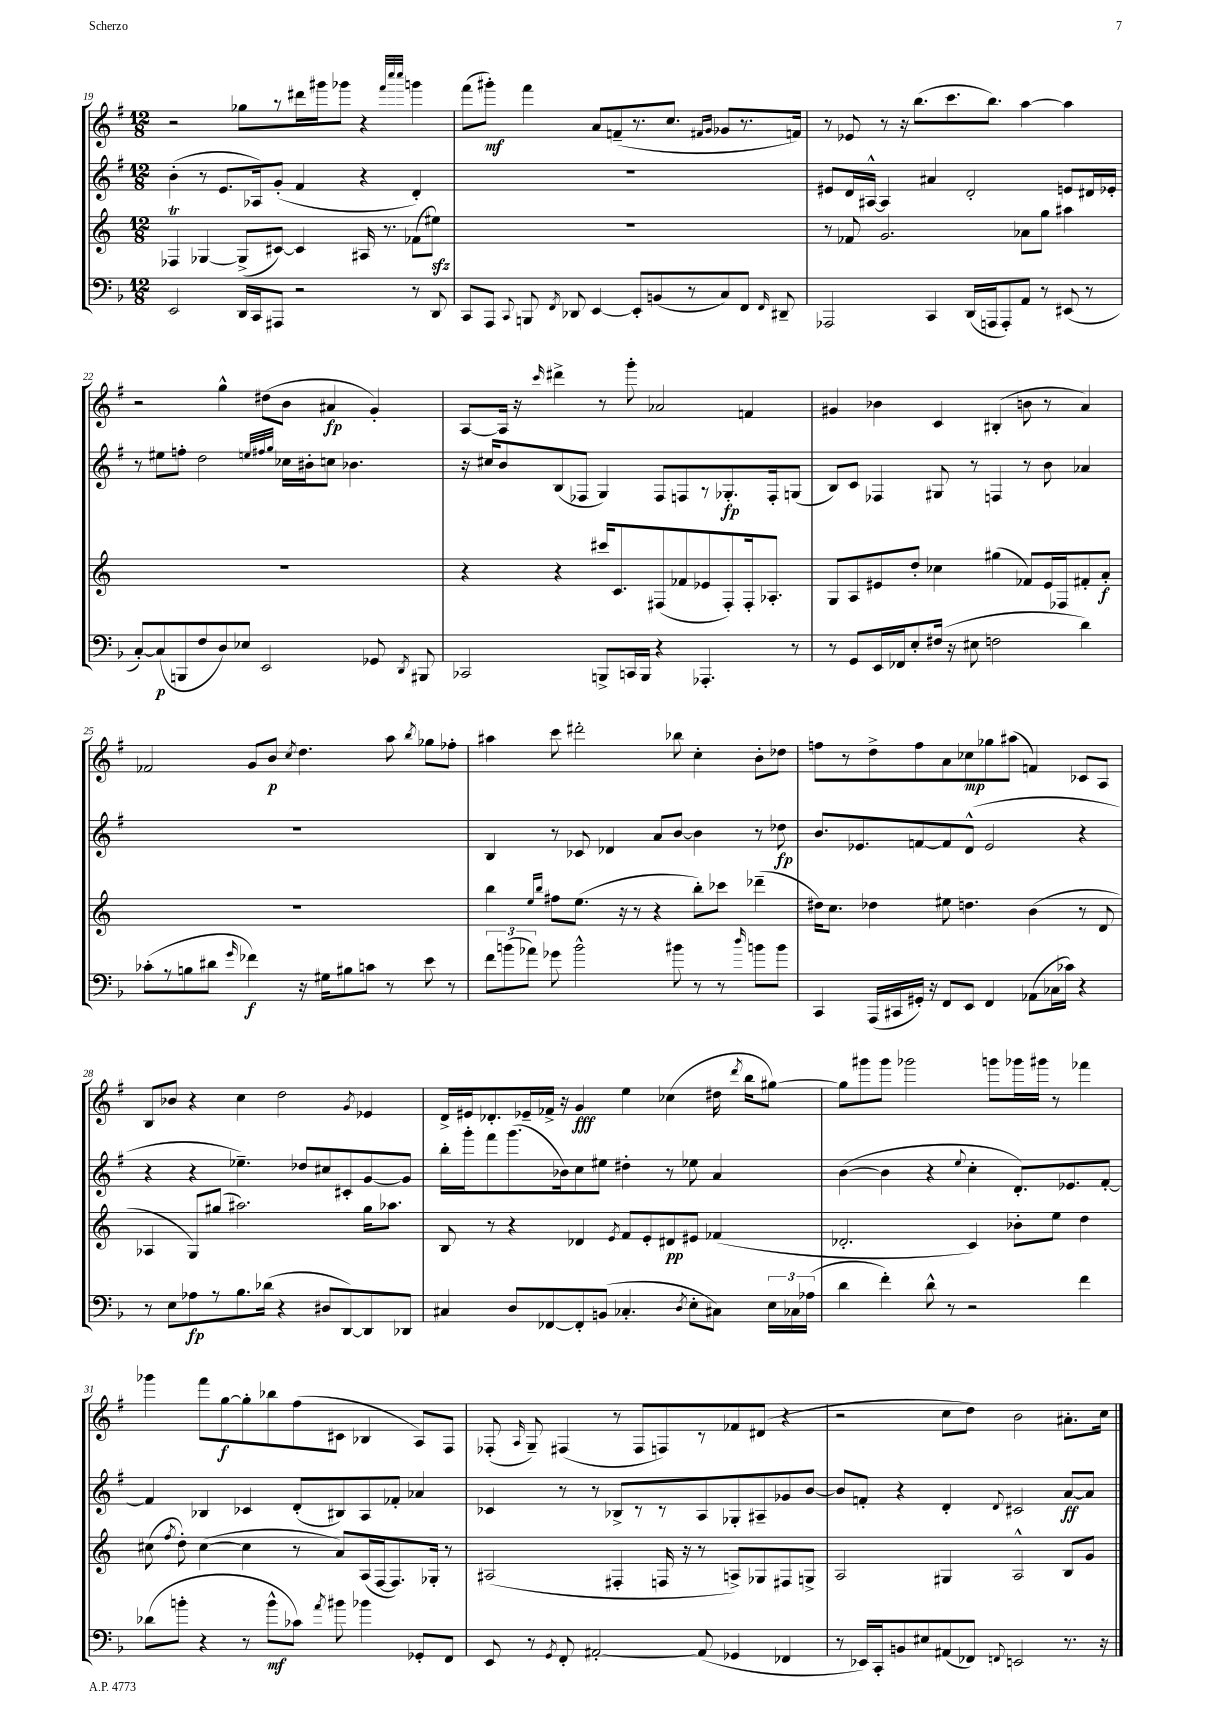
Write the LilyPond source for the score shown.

<<
\new StaffGroup <<
\new Staff = "s0" {
    \clef treble \key g \major \numericTimeSignature \time 12/8
    \autoBeamOff r2 ges''8[ r8 dis'''16 gis'''16 ges'''8] r4 \grace { fis'''32[ c''''32 c''''32] } g'''4 |
    fis'''8[( gis'''8]-.\mf) fis'''4 a'8[ f'8--( r8. c''8.] \grace { fis'16[ g'16] } ges'8[ r8. f'16]) |
    r8 ees'8 r8 r16 b''8.[( c'''8. b''8.]) a''4~ a''4 |
    r2 g''4-^ dis''8[( b'8] ais'4\fp g'4-.) |
    a8[~ a16] r16 \grace { c'''16 } dis'''4-> r8 g'''8-. aes'2 f'4 |
    gis'4 bes'4 c'4 bis4-.( b'8 r8 a'4) |
    fes'2 g'8[ b'8]\p \acciaccatura { c''8 } d''4. a''8 \acciaccatura { b''8 } ges''8[ fes''8]-. |
    ais''4 c'''8 dis'''2-. bes''8 c''4-. b'8[-. des''8] |
    f''8[ r8 d''8-> f''8 a'8 ces''8\mp ges''8 ais''8]( f'4) ces'8[ a8] |
    b8[ bes'8] r4 c''4 d''2 \acciaccatura { g'8 } ees'4 |
    d'16[-> eis'16 des'8.-. ees'16-- fes'16]-> r16 g'4\fff e''4 ces''4( dis''16 \acciaccatura { d'''8 } b''16[ gis''8]~) |
    gis''8[ gis'''8 gis'''8] ges'''2 g'''8[ ges'''16 gis'''16] r8 fes'''4 |
    ges'''4 fis'''8[ g''8~\f g''8-. bes''8 fis''8( cis'8] bes4 a8[) fis8] |
    fes8-.( \grace { a16 } g8--) fis4( r8 fis8[ f8) r8 fes'8 dis'8]( r4 |
    r2 c''8[ d''8]) b'2 ais'8.[-. c''16] \bar "|." |
}
\new Staff = "s1" {
    \clef treble \key g \major \numericTimeSignature \time 12/8
    \autoBeamOff b'4-.( r8 e'8.[ aes16) g'8]-.( fis'4 r4 d'4-.) |
    R1. |
    eis'8[ d'16 ais16]~-^ ais4 ais'4 d'2-. e'8[ dis'16 ees'16]-. |
    r8 eis''8[ f''8]-. d''2 \grace { e''32[ fis''32 g''32] } ces''16[ bis'16-. c''8] bes'4. |
    r16 cis''16[ b'8 b8( fes8] g4) fes8[ f8 r8 ges8.-.\fp f16-. g8]( |
    b8[) c'8] fes4 gis8 r8 f4 r8 b'8 aes'4 |
    R1. |
    b4 r8 ces'8 des'4 a'8[ b'8]~ b'4 r8 des''8\fp |
    b'8.[ ees'8. f'8~ f'8 d'8]-^( ees'2 r4 |
    r4 r4 ees''4.--) des''8[ cis''8 cis'8-. g'8~ g'8] |
    b''16[-. g'''16-. fis'''8 g'''8.( bes'16) c''8 eis''8] dis''4-. r8 ees''8 a'4 |
    b'4~( b'4 r4 \appoggiatura { e''8 } c''4-. d'8.[-.) ees'8. fis'8]~-. |
    fis'4 bes4 ces'4 d'8[-.( bis8) a8 fes'8]-. aes'4 |
    ces'4 r8 r8 bes8[-> r8 r8 a8 ges8-. ais8-- ges'8 b'8]~ |
    b'8[ f'8]-. r4 d'4-. \appoggiatura { d'8 } cis'2 a'8[~\ff a'8] \bar "|." |
}
\new Staff = "s2" {
    \clef treble \key c \major \numericTimeSignature \time 12/8
    \autoBeamOff fes4\trill ges4~ ges8[->( cis'8]~) cis'4 ais16 r8. fes'8[( eis''8]\sfz) |
    R1. |
    r8 fes'8 g'2. aes'8[ g''8] ais''4 |
    R1. |
    r4 r4 cis'''16[ c'8. fis8( fes'8 ees'8 fis8-.) fis16-. aes8.]-. |
    g8[ a8 eis'8 d''8]-. ces''4 gis''4( fes'8[) eis'16 fes16 fis'8-. a'8]-.\f |
    R1. |
    b''4 \grace { e''16[ b''16] } fis''8[ e''8.]( r16 r8 r4 b''8[-.) ces'''8] des'''4--( |
    dis''16[) c''8.] des''4 eis''8 d''4. b'4( r8 d'8 |
    aes4 g8[) gis''8]( ais''2.) gis''16[ aes''8.] |
    b8 r8 r4 des'4 \acciaccatura { e'8 } f'8[ e'8-. dis'8\pp eis'8] fes'4( |
    des'2.-. c'4) bes'8[-. e''8] d''4 |
    cis''8( \acciaccatura { f''8 } d''8-.) cis''4~( cis''4 r8 a'8[) a16( f16~ f8.) ges16]-. r8 |
    ais2( fis4-. f16 r16 r8 a8[->) ges8 fis8 g8]-> |
    a2 gis4 a2-^ b8[ g'8] \bar "|." |
}
\new Staff = "s3" {
    \clef bass \key f \major \numericTimeSignature \time 12/8
    \autoBeamOff e,2 d,16[ c,16 ais,,8] r2 r8 d,8 |
    c,8[ a,,8] \appoggiatura { c,8 } b,,8 \acciaccatura { f,8 } des,8 e,4~ e,8[-. b,8( r8 c8) f,8] \grace { f,16 } dis,8-- |
    aes,,2 c,4 d,16[( a,,16 a,,8-.) a,8] r8 eis,8( r8 |
    c8[~-.) c8\p( b,,8 f8 d8) ees8] e,2 ges,8 \acciaccatura { d,8 } bis,,8 |
    ces,2 b,,8[-> c,16 b,,16] r4 aes,,4.-. r8 |
    r8 g,8[ e,16 fes,16 e8-. fis16]( r16 eis8 f2 d'4) |
    ces'8[-.( r8 b8 dis'8] \grace { g'16 } fes'4\f) r16 gis16[ bis8 c'8] r8 e'8 r8 |
    \tuplet 3/2 { f'8[ b'8( aes'8]) } ges'8 b'2-^ bis'8 r8 r8 \grace { d''16 } b'8[ b'8] |
    c,4 a,,16[( cis,16 gis,16]-.) r16 f,8[ e,8] f,4 aes,8[( ces16 ces'16]) r4 |
    r8 e8[ aes8\fp r8 bes8. des'16]( r4 dis8[ d,8~) d,8 des,8] |
    cis4 d8[ fes,8~ fes,8-. b,8]( ces4.-. \acciaccatura { d8 } e8[-. cis8]) \tuplet 3/2 { e16[ ces16 aes16]( } |
    d'4 f'4-.) d'8-^ r8 r2 f'4 |
    des'8[( b'8]-. r4 r8 b'8[-^\mf ces'8]) \acciaccatura { a'8 } bis'8 bes'4 ges,8[-. f,8] |
    e,8 r8 \acciaccatura { g,8 } f,8-. ais,2~-. ais,8( ges,4 fes,4 |
    r8 ees,16[) c,16-. b,8 eis8 ais,8( fes,8]) \appoggiatura { f,8 } e,2 r8. r16 \bar "|." |
}
>>
>>
\layout { \context { \Score currentBarNumber = #19 } }
